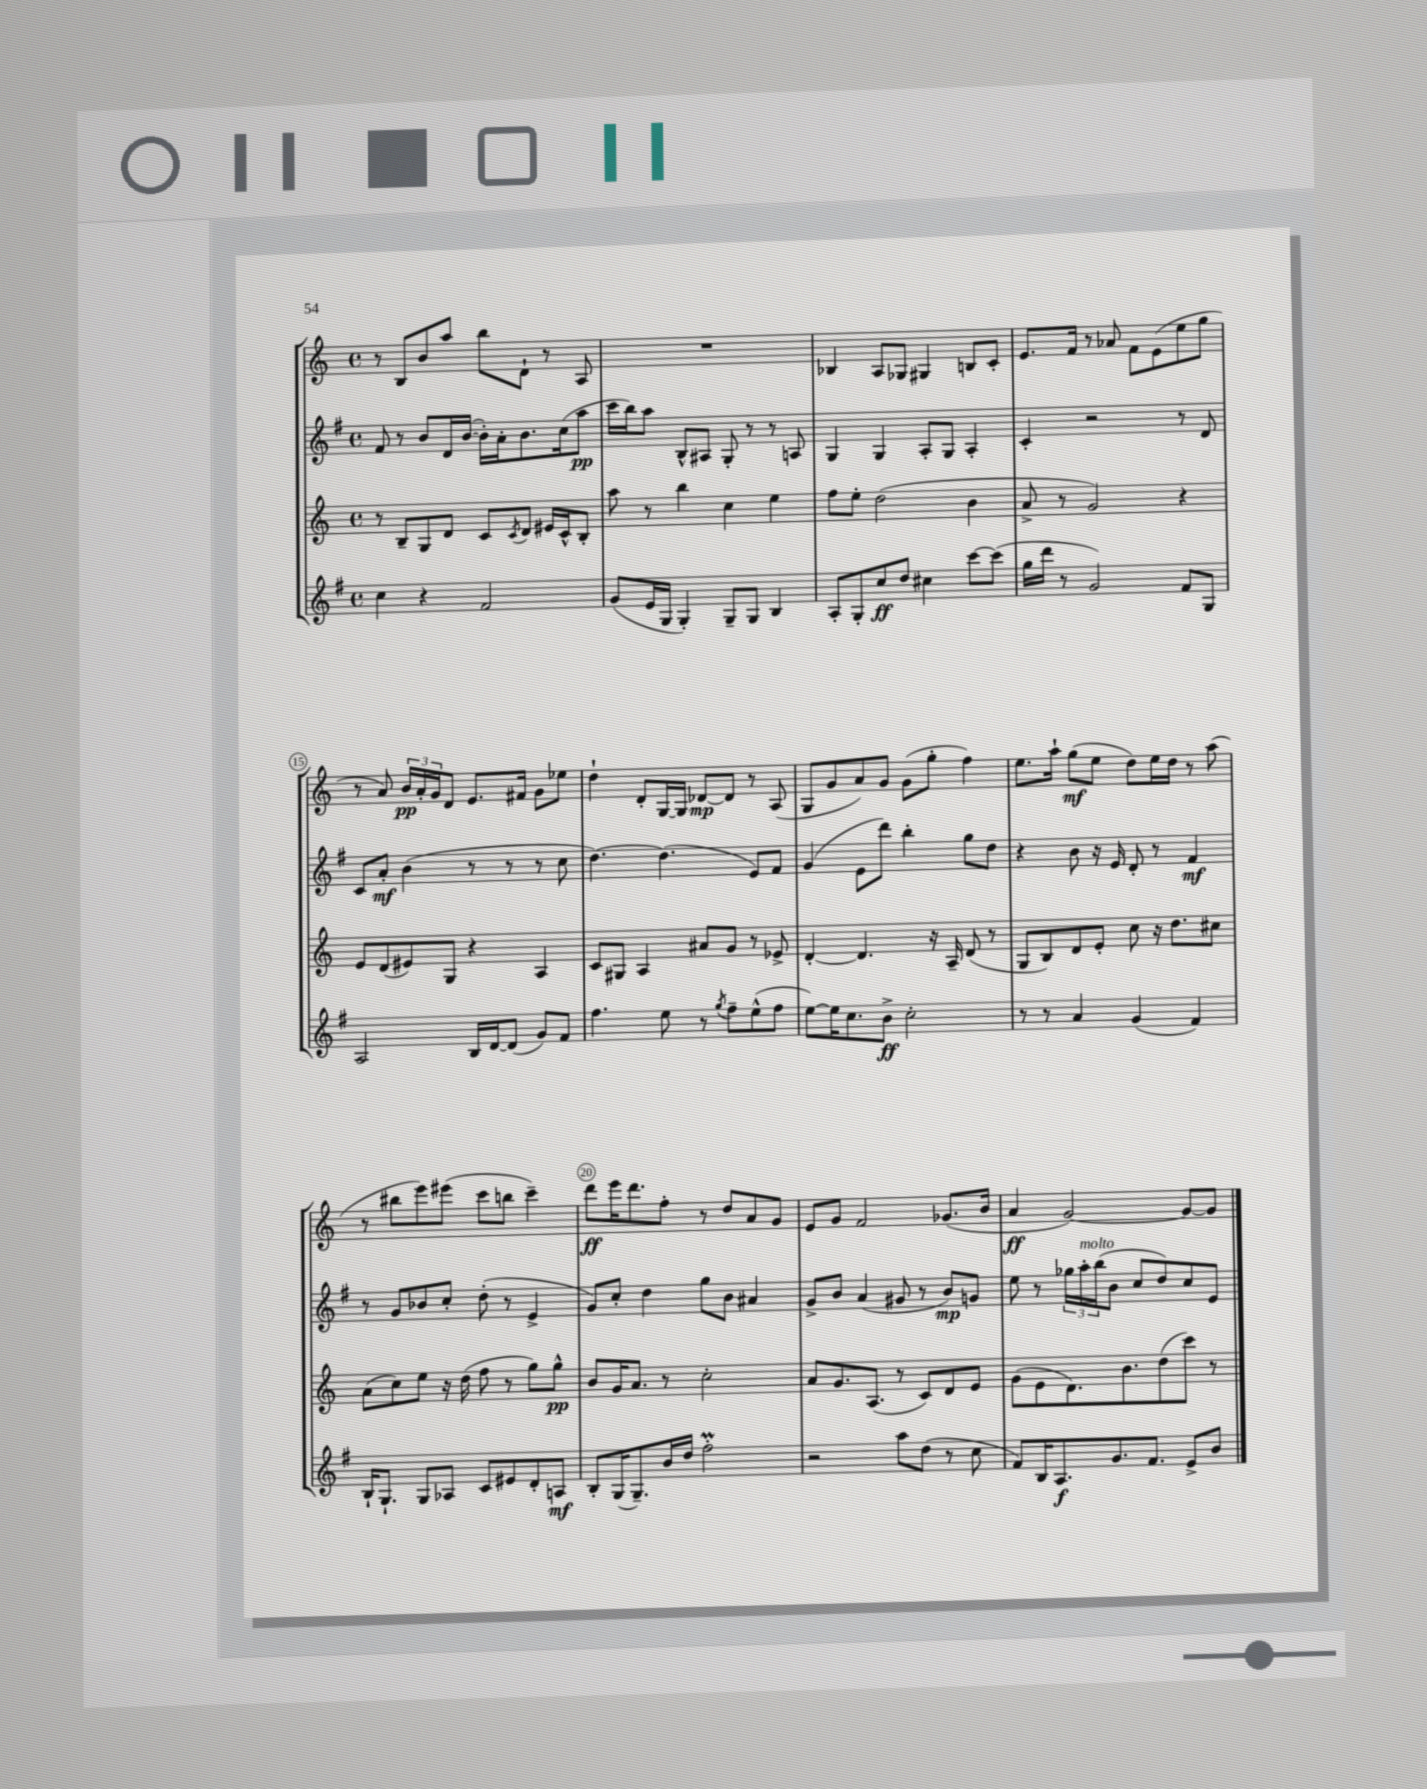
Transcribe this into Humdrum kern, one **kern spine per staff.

**kern	**dynam	**kern	**dynam	**kern	**dynam	**kern	**dynam
*part4	*part4	*part3	*part3	*part2	*part2	*part1	*part1
*staff4	*staff4	*staff3	*staff3	*staff2	*staff2	*staff1	*staff1
*clefG2	*	*clefG2	*	*clefG2	*	*clefG2	*
*k[f#]	*	*k[]	*	*k[f#]	*	*k[]	*
*M4/4	*	*M4/4	*	*M4/4	*	*M4/4	*
*met(c)	*	*met(c)	*	*met(c)	*	*met(c)	*
=11	=11	=11	=11	=11	=11	=11	=11
4cc\	.	8r	.	8f#/	.	8r	.
.	.	8B~/L	.	8r	.	8B/L	.
4r	.	8G/	.	8b/L	.	8b/	.
.	.	8d/J	.	16d/L	.	8aa/J	.
.	.	.	.	([16b/JJ	.	.	.
2f#/	.	8c/L	.	16b'\LL])	.	8bb\L	.
.	.	.	.	16a'\J	.	.	.
.	.	8qc/	.	.	.	.	.
.	.	8d/J	.	8.b\	.	8d`\J	.
.	.	16e#X/LL	.	.	.	8r	.
.	.	16c^^/J	.	(16cc\k	.	.	.
.	.	8B'/J	.	8aa\J	pp	8A/	.
=12	=12	=12	=12	=12	=12	=12	=12
(8g/L	.	8aa\	.	16ccc\LL	.	1r	.
.	.	.	.	16bb\J)	.	.	.
16e/L	.	8r	.	8aa\J	.	.	.
16G/JJ	.	.	.	.	.	.	.
4G'/)	.	4bb\	.	8B^^/L	.	.	.
.	.	.	.	8A#X/J	.	.	.
8G~/L	.	4cc\	.	8G'/	.	.	.
8G/J	.	.	.	8r	.	.	.
4B/	.	4ee\	.	8r	.	.	.
.	.	.	.	8An/	.	.	.
=13	=13	=13	=13	=13	=13	=13	=13
8A'/L	.	8ff\L	.	4G/	.	4B-X/	.
8G'/	.	8ee'\J	.	.	.	.	.
8cc/	ff	(2dd\	.	4G/	.	8A/L	.
8dd/J	.	.	.	.	.	8G-X/J	.
4cc#X\	.	.	.	8A'/L	.	4G#X/	.
.	.	.	.	8G/J	.	.	.
[8ccc\L	.	4b\	.	4A'/	.	8Bn/L	.
(8ccc\J]	.	.	.	.	.	8c'/J	.
=14	=14	=14	=14	=14	=14	=14	=14
16gg\LL	.	8a^/	.	4c'/	.	8.e/L	.
16ddd\JJ	.	.	.	.	.	.	.
8r	.	8r	.	.	.	.	.
.	.	.	.	.	.	16f/Jk	.
2g/)	.	2g/)	.	2r	.	8r	.
.	.	.	.	.	.	8a-X/	.
.	.	.	.	.	.	8f\L	.
.	.	.	.	.	.	(8e\	.
8f#/L	.	4r	.	8r	.	8ee\	.
8G/J	.	.	.	8d/	.	8gg\J	.
!!LO:LB:g=z
=15	=15	=15	=15	=15	=15	=15	=15
2A/	.	8e/L	.	8c/L	.	8r	.
.	.	(8d/	.	8a'/J	mf	8a/)	.
.	.	8e#X/)	.	(4b\	.	24b/LL	pp
.	.	.	.	.	.	24a'/	.
.	.	.	.	.	.	24g/J	.
.	.	8G/J	.	.	.	8d/J	.
16B/LL	.	4r	.	8r	.	8.e/L	.
[16d/J	.	.	.	.	.	.	.
(8d/J]	.	.	.	8r	.	.	.
.	.	.	.	.	.	16f#X/Jk	.
8g/L)	.	4A/	.	8r	.	8g\L	.
8f#/J	.	.	.	8cc\	.	8ee-X\J	.
=16	=16	=16	=16	=16	=16	=16	=16
4.ff#\	.	8c/L	.	[4.dd\)	.	4dd`\	.
.	.	8G#X/J	.	.	.	.	.
.	.	4A/	.	.	.	8d'/L	.
8ee\	.	.	.	(4.dd\]	.	[16G/L	.
.	.	.	.	.	.	16G/JJ]	.
8r	.	8a#X/L	.	.	.	[8d-X/L	mp
8qgg/	.	.	.	.	.	.	.
8ff#~\L	.	8g/J	.	.	.	8d-/J]	.
(8ee^^\	.	8r	.	8e/L)	.	8r	.
8ff#\J	.	8e-X^/	.	8f#/J	.	(8A/	.
=17	=17	=17	=17	=17	=17	=17	=17
[8ee\L)	.	[4d'/	.	(4g/	.	8G/L	.
16ee\K]	.	.	.	.	.	8g/	.
8.cc\	.	.	.	.	.	.	.
.	.	4.d/]	.	8e\L	.	8a/)	.
8b^\J	ff	.	.	8ddd\J)	.	8g/J	.
2cc'\	.	.	.	4bb'\	.	(8g\L	.
.	.	16r	.	.	.	8gg'\J	.
.	.	16A~/	.	.	.	.	.
.	.	(8d/	.	8gg\L	.	4ff\)	.
.	.	8r	.	8dd\J	.	.	.
=18	=18	=18	=18	=18	=18	=18	=18
8r	.	8G/L	.	4r	.	8.ee\L	.
8r	.	8B/)	.	.	.	.	.
.	.	.	.	.	.	16aa`\Jk	.
4a/	.	8d/	.	8b\	.	(8gg\L	mf
.	.	8e'/J	.	16r	.	8ee\J	.
.	.	.	.	16e/	.	.	.
(4g/	.	8cc\	.	8d'/	.	8dd\L)	.
.	.	16r	.	8r	.	16ee\L	.
.	.	8.dd\L	.	.	.	16dd\JJ	.
4f#/)	.	.	.	4f#/	mf	8r	.
.	.	8cc#X\J	.	.	.	(8aa\	.
!!LO:LB:g=z
=19	=19	=19	=19	=19	=19	=19	=19
16B`/KL	.	(8a\L	.	8r	.	8r	.
8.G`/J	.	.	.	.	.	.	.
.	.	8cc\)	.	8g/L	.	8bb#X\L	.
8G/L	.	8ee\J	.	8b-X/	.	8eee\)	.
8A-X/J	.	16r	.	8cc'/J	.	(8eee#X\J	.
.	.	(16dd\	.	.	.	.	.
8c/L	.	8ff\	.	(8dd'\	.	8ccc\L	.
8e#X/	.	8r	.	8r	.	8bbn\J	.
8d'/	.	8gg\L)	.	4e^/	.	4ccc~\)	.
8An/J	mf	8gg^^\J	pp	.	.	.	.
=20	=20	=20	=20	=20	=20	=20	=20
8B'/L	.	8b/L	.	8g/L)	.	8ddd\L	ff
(16G/K	.	16g/K	.	8cc'/J	.	16eee\K	.
8.G~/)	.	8.a/J	.	.	.	8.ddd\	.
.	.	.	.	4dd\	.	.	.
16b/L	.	8r	.	.	.	8ff'\J	.
16dd/JJ	.	.	.	.	.	.	.
2ff#m'\	.	2cc'\	.	8gg\L	.	8r	.
.	.	.	.	8b\J	.	8dd/L	.
.	.	.	.	4a#X/	.	8a/	.
.	.	.	.	.	.	8g/J	.
=21	=21	=21	=21	=21	=21	=21	=21
2r	.	8a/L	.	8g^/L	.	8e/L	.
.	.	8.g/	.	8b/J	.	8g/J	.
.	.	.	.	(4a/	.	2f/	.
.	.	(8.A/J	.	.	.	.	.
8aa\L	.	8r	.	8g#X/	.	.	.
(8dd\J	.	8c/L)	.	8r	.	.	.
8r	.	8d/	.	8b/L)	mp	(8.g-X/L	.
8cc\	.	8e/J	.	8gn/J	.	.	.
.	.	.	.	.	.	16b/Jk	.
=22	=22	=22	=22	=22	=22	=22	=22
8f#/L)	.	(8g\L	.	8ee\	.	4a/	ff
16B/K	.	8e\	.	8r	.	.	.
8.A/	f	.	.	.	.	.	.
.	.	8.d\)	.	24gg-X\LL	.	[2g/)	.
!	!	!	!	!LO:TX:a:i:t=molto	!	!	!
.	.	.	.	24aa'\	.	.	.
.	.	.	.	(24bb\J	.	.	.
8.g/	.	.	.	8b\J	.	.	.
.	.	8.b\	.	.	.	.	.
.	.	.	.	8cc/L	.	.	.
8.f#/J	.	.	.	.	.	.	.
.	.	(8dd\	.	8dd/)	.	.	.
8e^/L	.	8ccc\J)	.	8cc/	.	8g/L_	.
8b/J	.	8r	.	8e/J	.	8g/J]	.
==	==	==	==	==	==	==	==
*-	*-	*-	*-	*-	*-	*-	*-
